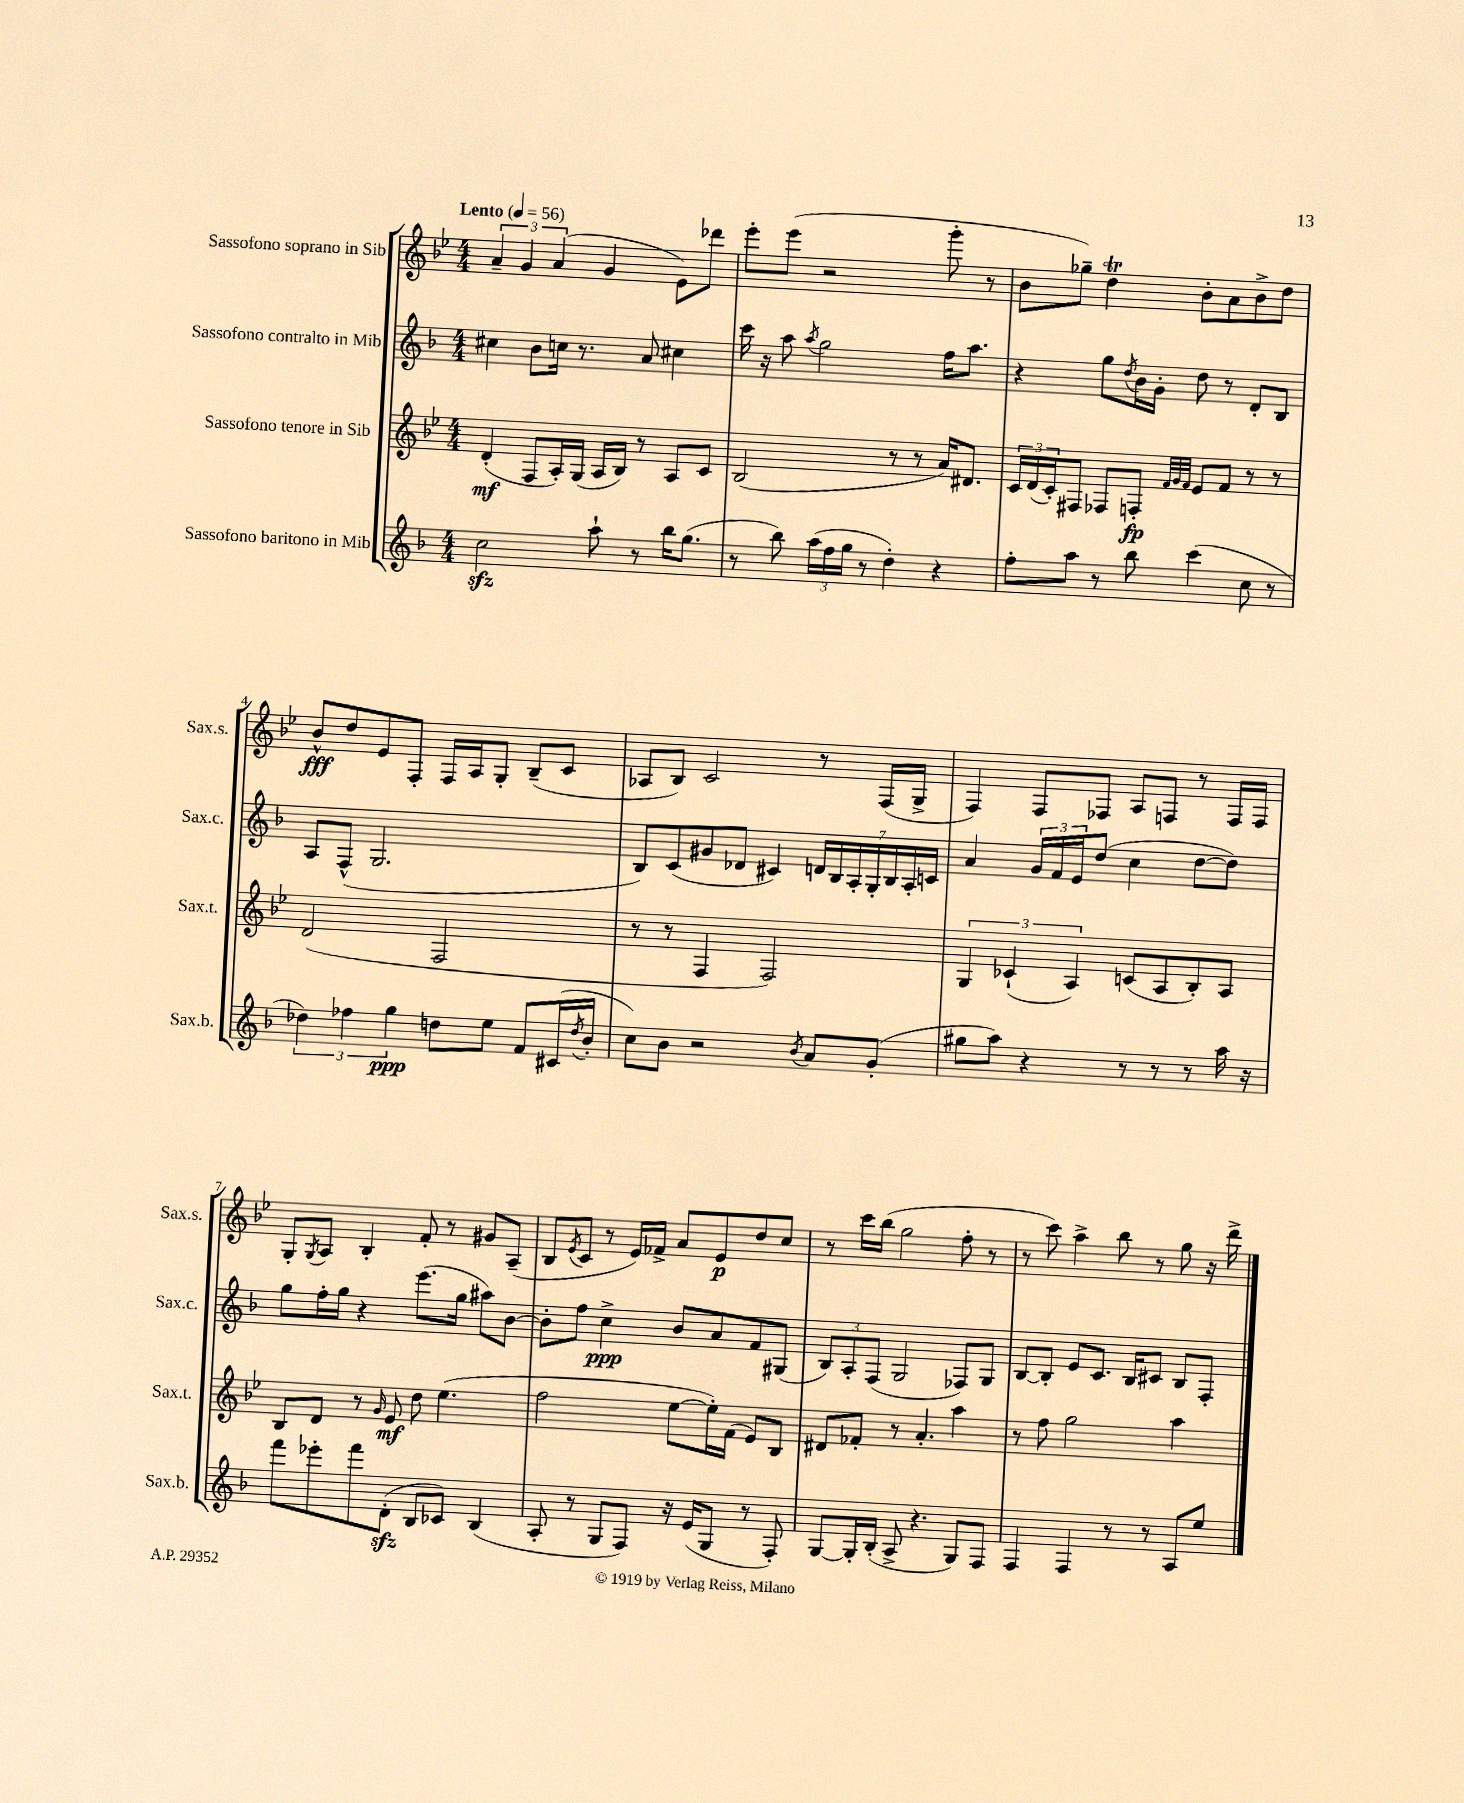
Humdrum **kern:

**kern	**kern	**kern	**kern
*staff4	*staff3	*staff2	*staff1
*clefG2	*clefG2	*clefG2	*clefG2
*k[b-]	*k[b-e-]	*k[b-]	*k[b-e-]
*M4/4	*M4/4	*M4/4	*M4/4
*MM56	*MM56	*MM56	*MM56
2cc	(4d'	4cc#	6a~
.	.	.	6g
.	8F	8b-	.
.	.	.	(6a
.	16A')	16cc	.
.	(16G	8.r	.
8aa`	16A	.	4g
.	16B-)	.	.
8r	8r	8a	.
16bb-	8A	4cc#	8e-)
(8.gg	.	.	.
.	8c	.	8ddd-
=	=	=	=
8r	(2B-	16ccc	8eee-'
.	.	16r	.
8bb-)	.	8aa	(8eee-
.	.	8qaa	.
(24aa	.	2gg	2r
24ff	.	.	.
24gg	.	.	.
8r	.	.	.
4dd')	8r	.	.
.	8r	.	.
4r	16a)	16ff	8ggg'
.	8.d#	8.aa	.
.	.	.	8r
=	=	=	=
8ff'	24c	4r	8b-
.	(24d	.	.
.	24c')	.	.
8aa	8F#	.	8gg-~)
8r	8F-	8gg	4dd
.	.	8qdd	.
8bb-	8F'	16b-	.
.	.	16g'	.
.	32qqf	.	.
.	32qqg	.	.
.	32qqf	.	.
(4ccc	8e-	8dd	8b-'
.	8f	8r	8a
8cc	8r	8d'	8b-^
8r	8r	8B-	8dd
=	=	=	=
6dd-)	(2d	8A	8b-^^
.	.	(8F^^	8dd
6ff-	.	.	.
.	.	2.G	8e-
6gg	.	.	.
.	.	.	8F'
8dd	2F	.	16F
.	.	.	16A
8ee	.	.	8G'
8f	.	.	(8B-~
(16c#	.	.	8c
8qdd	.	.	.
16b-'	.	.	.
=	=	=	=
8cc)	8r	8B-)	8A-
8b-	8r	(8c	8B-)
2r	4F	8g#	2c
.	.	8d-	.
.	2F)	4c#)	.
8qb-	.	.	.
8a	.	28d	8r
.	.	28B-	.
.	.	28A'	.
.	.	28G'	.
(8g'	.	.	(16F
.	.	28B-	.
.	.	28A'	.
.	.	.	16G^
.	.	28c	.
=	=	=	=
8gg#	6G	4a	4F)
8aa)	.	.	.
.	(6c-`	.	.
4r	.	24g	8F
.	.	24f	.
.	6A)	24e	.
.	.	(8dd	8F-
8r	(8c	4cc	8A
8r	8A	.	8F
8r	8B-')	[8dd	8r
16aa	8A	8dd])	16F
16r	.	.	16F
=	=	=	=
8fff	8B-	8gg	8G'
.	.	.	8qG
8eee-'	8d	16ff'	8A
.	.	16gg	.
8fff	8r	4r	4B-'
.	16qqg	.	.
(8d'	8e-	.	.
8B-	8dd	(8.eee	8f'
8c-)	(4.ee-	.	8r
.	.	16gg	.
(4B-	.	8aa#)	8g#
.	.	[8b-	(8A~
=	=	=	=
8A'	2ff	8b-']	8B-
.	.	.	8qe-
8r	.	8ff	8c
8G	.	4cc^	8r
8F)	.	.	16e-)
.	.	.	16f-^
16r	[8ee-	8b-	8a
(16e	.	.	.
8G	16ee-'])	8a	8e-
.	(16f	.	.
8r	8e-)	8f	8dd
8F')	8B-	(8G#	8cc
=	=	=	=
[8G	8d#	12B-)	8r
.	.	12A'	.
16G']	8f-'	.	16ccc
.	.	(12F	.
(16B-'	.	.	(16bb-
8A^	8r	2G	2gg
4.r	4.a'	.	.
8G)	4aa	8F-)	8ff'
8F	.	8G	8r
=	=	=	=
4F	8r	[8B-	8r
.	8ff	8B-']	8ccc)
4F	2gg	8e	4aa^
.	.	8.c	.
8r	.	.	8bb-
.	.	16B-	.
8r	.	8c#	8r
8A	4aa	8B-	8gg
8ee	.	8F'	16r
.	.	.	16ddd^
==	==	==	==
*-	*-	*-	*-
